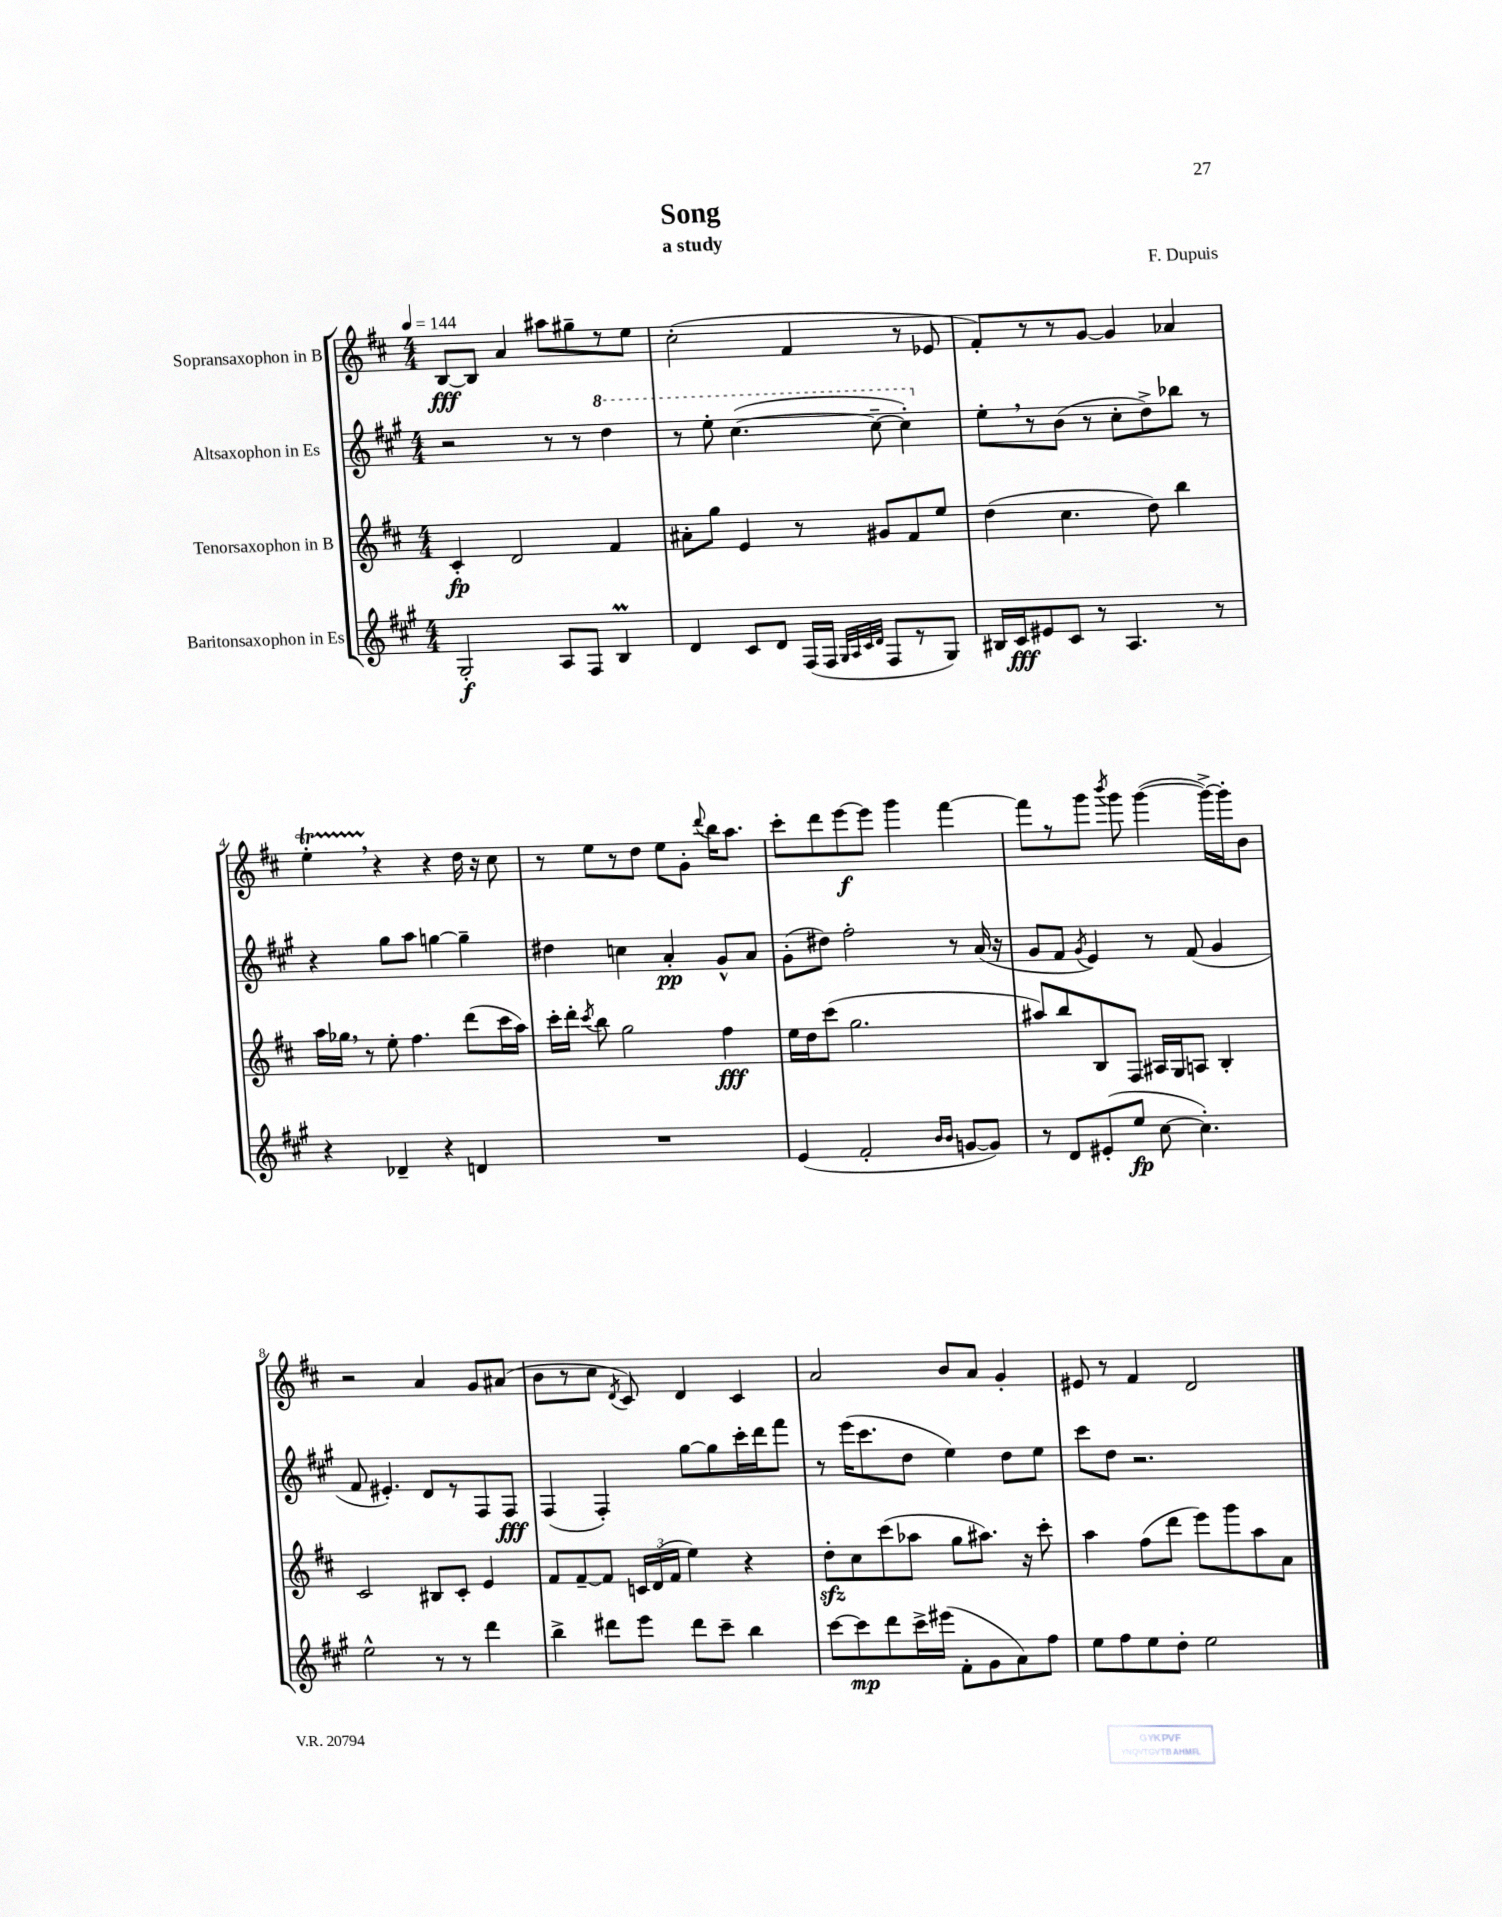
\header { title = "Song" composer = "F. Dupuis" subtitle = "a study" }
<<
\new StaffGroup <<
\new Staff = "s0" \with { instrumentName = "Sopransaxophon in B" } {
    \clef treble \key d \major \numericTimeSignature \time 4/4 \tempo 4 = 144
    \autoBeamOff b8[~\fff b8] a'4 ais''8[ gis''8-- r8 e''8] |
    cis''2-.( fis'4 r8 ees'8 |
    fis'8[-.) r8 r8 g'8]~ g'4 aes'4 |
    e''4-.\startTrillSpan \breathe r4\stopTrillSpan r4 d''16 r16 cis''8 |
    r8 e''8[ r8 d''8] e''8[ g'8]-. \appoggiatura { d'''8 } b''16[ a''8.] |
    cis'''8[-. d'''8 e'''8~\f e'''8] g'''4 fis'''4~ |
    fis'''8[ r8 g'''8] \acciaccatura { b'''8 } g'''8 g'''4~( g'''16[~->) g'''16-. b'8] |
    r2 a'4 g'8[ ais'8]( |
    b'8[ r8 cis''8] \acciaccatura { d'8 } cis'8) d'4 cis'4 |
    a'2 b'8[ a'8] g'4-. |
    eis'8 r8 fis'4 d'2 \bar "|." |
}
\new Staff = "s1" \with { instrumentName = "Altsaxophon in Es" } {
    \clef treble \key a \major \numericTimeSignature \time 4/4
    \autoBeamOff r2 r8 r8 \ottava #1 d'''4 |
    r8 e'''8-. cis'''4.~( cis'''8~-- cis'''4-.) \ottava #0 |
    e''8[-. \breathe r8 b'8]( r8 cis''8[-. d''8->) bes''8] r8 |
    r4 gis''8[ a''8] g''4~ g''4-- |
    dis''4 c''4 a'4-.\pp gis'8[-^ a'8] |
    gis'8[-.( dis''8]) fis''2-. r8 a'16( r16 |
    gis'8[ fis'8] \acciaccatura { gis'8 } e'4) r8 fis'8( gis'4 |
    fis'8 eis'4.-.) d'8[ r8 fis8 fis8]\fff |
    fis4( fis4-.) gis''8[~ gis''8 cis'''16-. d'''16 fis'''8] |
    r8 e'''16[( cis'''8. d''8] e''4) d''8[ e''8] |
    cis'''8[ d''8] r2. \bar "|." |
}
\new Staff = "s2" \with { instrumentName = "Tenorsaxophon in B" } {
    \clef treble \key d \major \numericTimeSignature \time 4/4
    \autoBeamOff cis'4-.\fp d'2 fis'4 |
    ais'8[-. g''8] e'4 r8 gis'8[ fis'8 e''8] |
    d''4( cis''4. d''8) b''4 |
    a''16[ ges''16] \breathe r8 e''8-. fis''4. d'''8[( cis'''16 a''16]) |
    cis'''16[-. d'''16]-. \acciaccatura { cis'''8 } b''8 g''2 fis''4\fff |
    e''16[ d''16 cis'''8]( g''2. |
    ais''8[) b''8 b8 fis8] ais16[ g16 a8] b4-. |
    cis'2 bis8[ cis'8]-. e'4 |
    fis'8[ fis'8~-- fis'8] \tuplet 3/2 { c'16[ d'16( fis'16] } e''4) r4 |
    d''8[-.\sfz cis''8 cis'''8( aes''8] g''8[ ais''8.]) r16 cis'''8-. |
    a''4 fis''8[( d'''8] e'''8[) g'''8 a''8 a'8] \bar "|." |
}
\new Staff = "s3" \with { instrumentName = "Baritonsaxophon in Es" } {
    \clef treble \key a \major \numericTimeSignature \time 4/4
    \autoBeamOff gis2-.\f a8[ fis8] b4\prall |
    d'4 cis'8[ d'8] fis16[( fis16] \grace { gis32[ a32 cis'32 d'32] } fis8[ r8 gis8]) |
    bis16[ cis'16\fff eis'8 cis'8] r8 a4. r8 |
    r4 des'4-- r4 d'4 |
    R1 |
    e'4( fis'2-. \grace { b'16[ b'16] } g'8[~ g'8]) |
    r8 d'8[ eis'8-.( e''8]\fp cis''8~ cis''4.-.) |
    e''2-^ r8 r8 d'''4 |
    b''4-> dis'''8[ e'''8] dis'''8[ cis'''8]-- b''4 |
    cis'''8[~ cis'''8\mp d'''8 cis'''16-> eis'''16]( fis'8[-. gis'8 a'8) fis''8] |
    e''8[ fis''8 e''8 d''8]-. e''2 \bar "|." |
}
>>
>>
